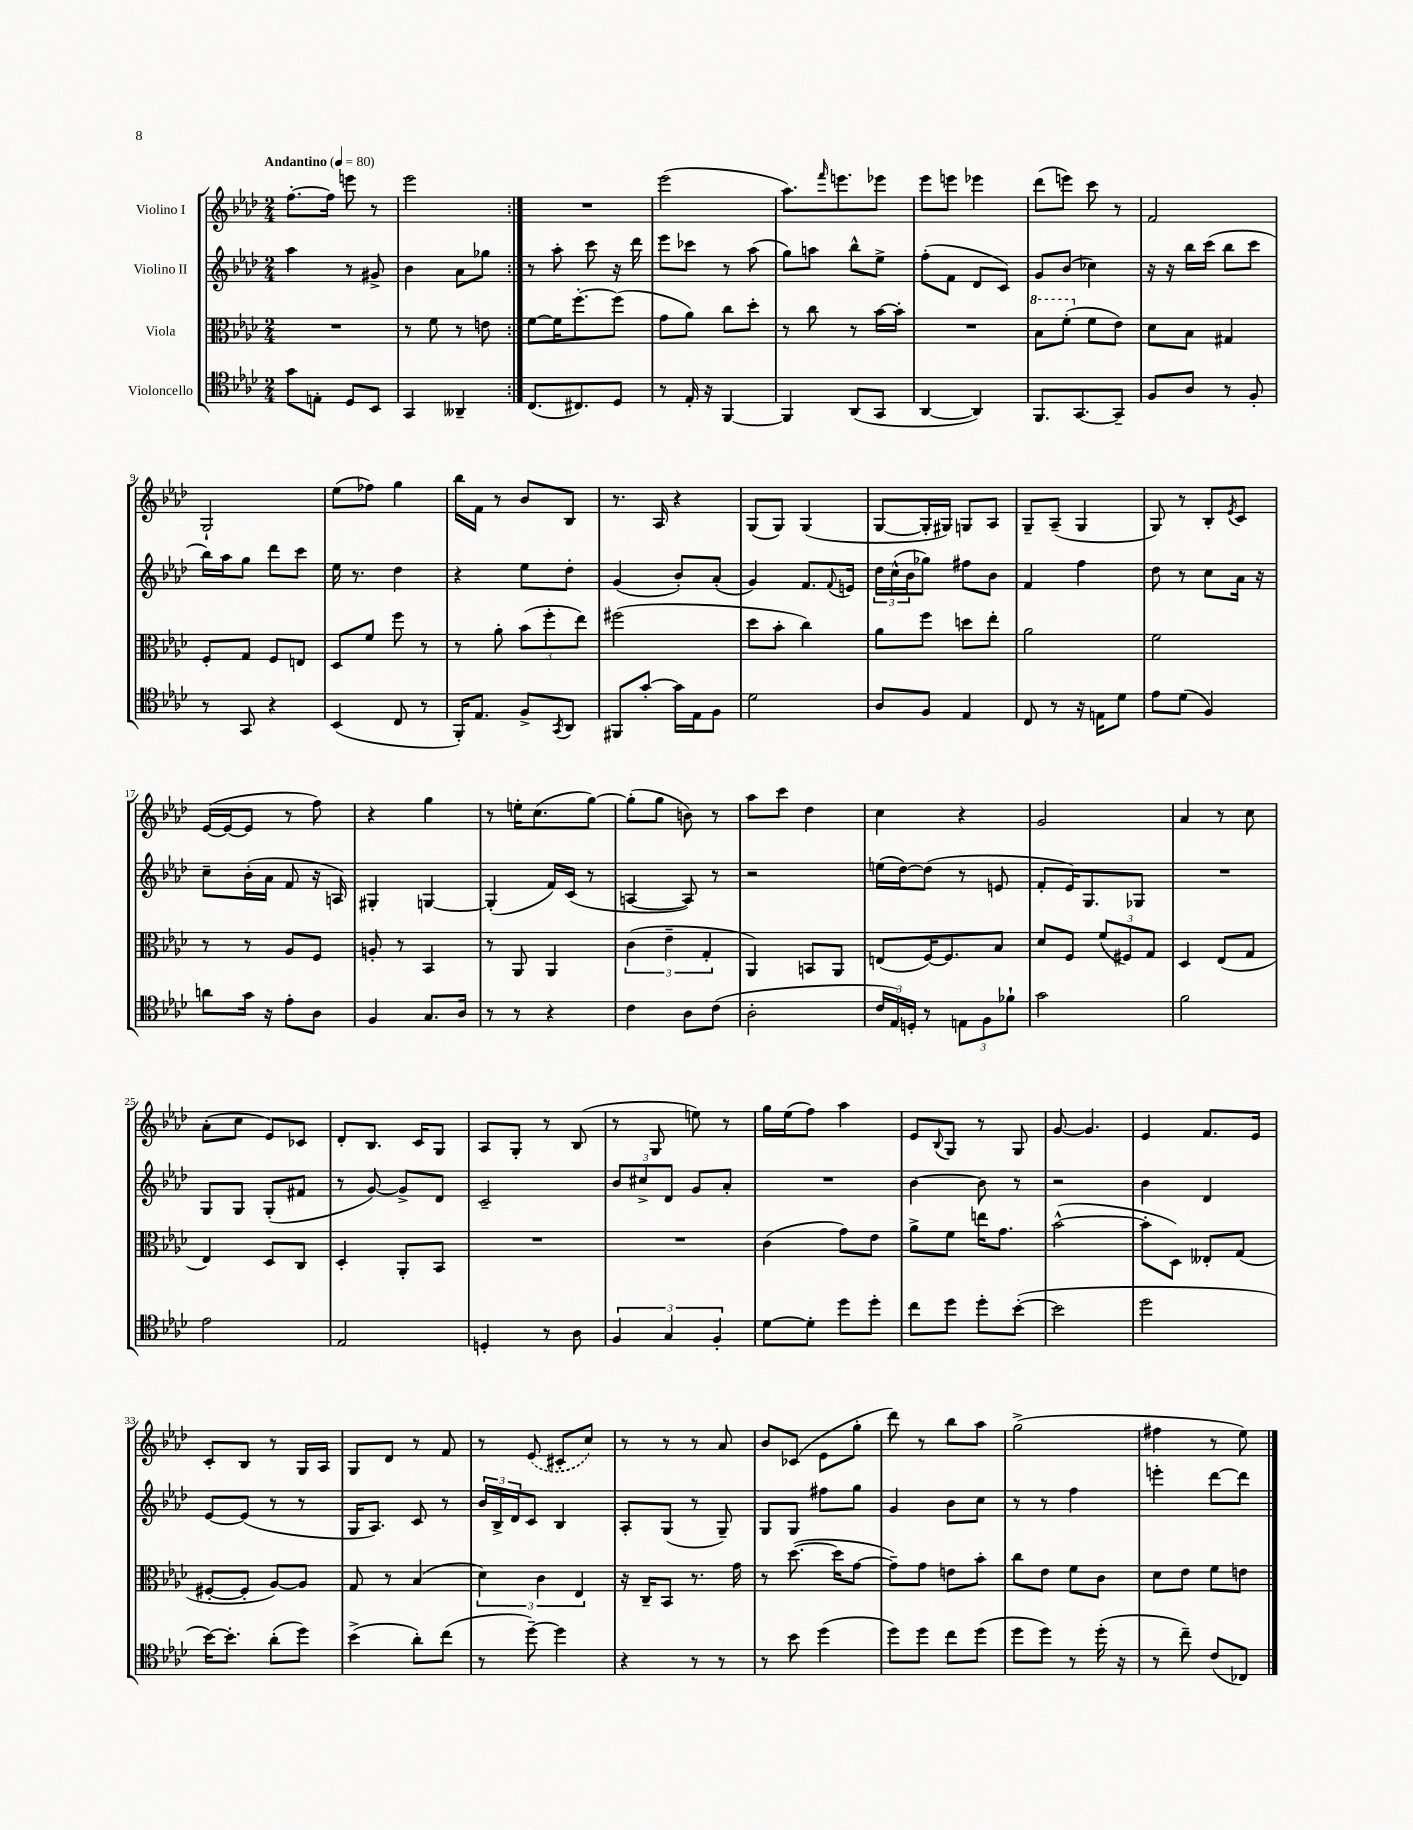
<<
\new StaffGroup <<
\new Staff = "s0" \with { instrumentName = "Violino I" } {
    \clef treble \key aes \major \numericTimeSignature \time 2/4 \tempo "Andantino" 4 = 80
    \repeat volta 2 { f''8.~-. f''16 e'''8 r8 |
    ees'''2 | }
    R2 |
    ees'''2( |
    aes''8.) \grace { f'''16 } e'''8. ees'''8 |
    ees'''8 e'''8 ees'''4 |
    des'''8( e'''8) c'''8 r8 |
    f'2 |
    g2-! |
    ees''8( fes''8) g''4 |
    bes''16 f'16 r8 bes'8 bes8 |
    r8. aes16 r4 |
    g8( g8) g4( |
    g8~ g16-. gis16) g8 aes8 |
    g8-- aes8--( g4 |
    g8) r8 bes8-. \acciaccatura { ees'8 } c'8 |
    ees'16~( ees'16~ ees'8 r8 f''8) |
    r4 g''4 |
    r8 e''16-. c''8.( g''8~) |
    g''8-.( g''8 b'8) r8 |
    aes''8 c'''8 des''4 |
    c''4 r4 |
    g'2 |
    aes'4 r8 c''8 |
    aes'8-.( c''8 ees'8) ces'8 |
    des'8-. bes8. c'16 g8 |
    aes8 g8-. r8 bes8( |
    r8 g8 e''8) r8 |
    g''16 ees''16( f''8) aes''4 |
    ees'8 \appoggiatura { bes8 } g8 r8 g8 |
    g'8~ g'4. |
    ees'4 f'8. ees'16 |
    c'8-. bes8 r8 g16 aes16 |
    g8 des'8 r8 f'8 |
    r8 \once \slurDashed ees'8( cis'8-. c''8) |
    r8 r8 r8 aes'8 |
    bes'8 ces'8( ees'8 g''8-. |
    des'''8) r8 bes''8 aes''8 |
    g''2->( |
    fis''4 r8 ees''8) \bar "|." |
}
\new Staff = "s1" \with { instrumentName = "Violino II" } {
    \clef treble \key aes \major \numericTimeSignature \time 2/4
    \repeat volta 2 { aes''4 r8 gis'8-> |
    bes'4 aes'8 ges''8 | }
    r8 aes''8-. c'''8 r16 des'''16 |
    ees'''8 ces'''8 r8 aes''8( |
    g''8) a''8 bes''8-^ ees''8-> |
    f''8-.( f'8 des'8 c'8) |
    g'8 bes'8( ces''4) |
    r16 r16 bes''16 c'''16( bes''8 c'''8 |
    bes''16) aes''16 g''8 des'''8 c'''8 |
    ees''16 r8. des''4 |
    r4 ees''8 des''8-. |
    g'4( bes'8-.) aes'8-.( |
    g'4) f'8. \appoggiatura { f'8 } e'16 |
    \tuplet 3/2 { des''16 c''16-^( bes'16 } ges''8) fis''8 bes'8 |
    f'4 f''4 |
    des''8 r8 c''8 aes'16 r16 |
    c''8-- bes'16-.( aes'16 f'8 r16 a16) |
    gis4-. g4~ |
    g4-.( f'16) c'16( r8 |
    a4~ a8) r8 |
    r2 |
    e''16( des''16~) des''8( r8 e'8 |
    f'8-. ees'16) g8. ges8 |
    R2 |
    g8 g8 g8-.( fis'8 |
    r8 g'8~) g'8-> des'8 |
    c'2-- |
    \tuplet 3/2 { bes'8 cis''8-> des'8 } g'8 aes'8-. |
    R2 |
    bes'4~ bes'8 r8 |
    r2 |
    bes'4 des'4 |
    ees'8~ ees'8( r8 r8 |
    g16 aes8.) c'8 r8 |
    \tuplet 3/2 { bes'16 bes16-> des'16 } c'8 bes4 |
    aes8-. g8( r8 g8--) |
    g8 g8 fis''8 g''8 |
    g'4 bes'8 c''8 |
    r8 r8 f''4 |
    e'''4-. des'''8~ des'''8 \bar "|." |
}
\new Staff = "s2" \with { instrumentName = "Viola" } {
    \clef alto \key aes \major \numericTimeSignature \time 2/4
    \repeat volta 2 { R2 |
    r8 f'8 r8 e'8 | }
    f'8~ f'16 f''8.~-. f''8( |
    g'8 aes'8) c''8 des''8-. |
    r8 c''8 r8 bes'16~ bes'16-. |
    R2 |
    \ottava #1 bes'8 f''8-.( \ottava #0 f'8 ees'8) |
    des'8 bes8 gis4 |
    f8-. g8 f8 e8 |
    des8 f'8 f''8 r8 |
    r8 aes'8-. \tuplet 3/2 { bes'8( f''8-. ees''8) } |
    fis''2( |
    des''8 bes'8-. c''4) |
    aes'8 f''8 d''8 ees''8-. |
    aes'2 |
    f'2 |
    r8 r8 aes8 f8 |
    a8-. r8 bes,4 |
    r8 aes,8 aes,4 |
    \tuplet 3/2 { c'4( ees'4-- g4-. } |
    aes,4) b,8 aes,8 |
    e8( f16~) f8. bes8 |
    des'8 f8 \tuplet 3/2 { f'8( fis8) g8 } |
    des4 ees8( g8 |
    ees4) des8 c8 |
    des4-. aes,8-. bes,8 |
    R2 |
    R2 |
    c'4( g'8) ees'8 |
    aes'8-> f'8 e''16 g'8. |
    bes'2~-^( |
    bes'8-. des8) eeses8-. g8( |
    fis8~-. fis8-. aes8~) aes8 |
    g8 r8 bes4( |
    \tuplet 3/2 { des'4) c'4 ees4 } |
    r16 c16-- bes,8 r8. g'16 |
    r8 des''8.~( des''16 g'8~ |
    g'8--) g'8 e'8 bes'8-. |
    c''8 ees'8 f'8 c'8 |
    des'8 ees'8 f'8 e'8 \bar "|." |
}
\new Staff = "s3" \with { instrumentName = "Violoncello" } {
    \clef tenor \key aes \major \numericTimeSignature \time 2/4
    \repeat volta 2 { g'8 e8-. des8 bes,8 |
    g,4 aeses,4-- | }
    c8.( cis8.) des8 |
    r8 ees16-. r16 f,4~ |
    f,4 aes,8( g,8 |
    aes,4~ aes,4) |
    f,8. g,8.~ g,8-- |
    f8 aes8 r8 f8-. |
    r8 g,8 r4 |
    bes,4( c8 r8 |
    f,16-.) ees8. f8-> \acciaccatura { g,8 } aes,8 |
    fis,8 g'8~-. g'16 ees16 f8 |
    des'2 |
    aes8 f8 ees4 |
    c8 r8 r16 e16 des'8 |
    ees'8 des'8( f4) |
    a'8 g'16 r16 ees'8-. aes8 |
    f4 g8. aes16 |
    r8 r8 r4 |
    c'4 aes8 c'8( |
    aes2-. |
    \tuplet 3/2 { c'16 ees16) d16-. } r8 \tuplet 3/2 { e8 f8 fes'8-! } |
    g'2 |
    f'2 |
    ees'2 |
    ees2 |
    d4-. r8 aes8 |
    \tuplet 3/2 { f4 g4 f4-. } |
    des'8~ des'8-. des''8 des''8-. |
    c''8 des''8 des''8-. bes'8~-.( |
    bes'2 |
    des''2 |
    bes'16~) bes'8.-. aes'8-.( des''8) |
    bes'4->( aes'8-.) c''8( |
    r8 des''8~--) des''4 |
    r4 r8 r8 |
    r8 bes'8 des''4( |
    des''8) des''8 c''8 des''8( |
    des''8 des''8) r8 des''16-.( r16 |
    r8 c''8--) c'8( ces8) \bar "|." |
}
>>
>>
